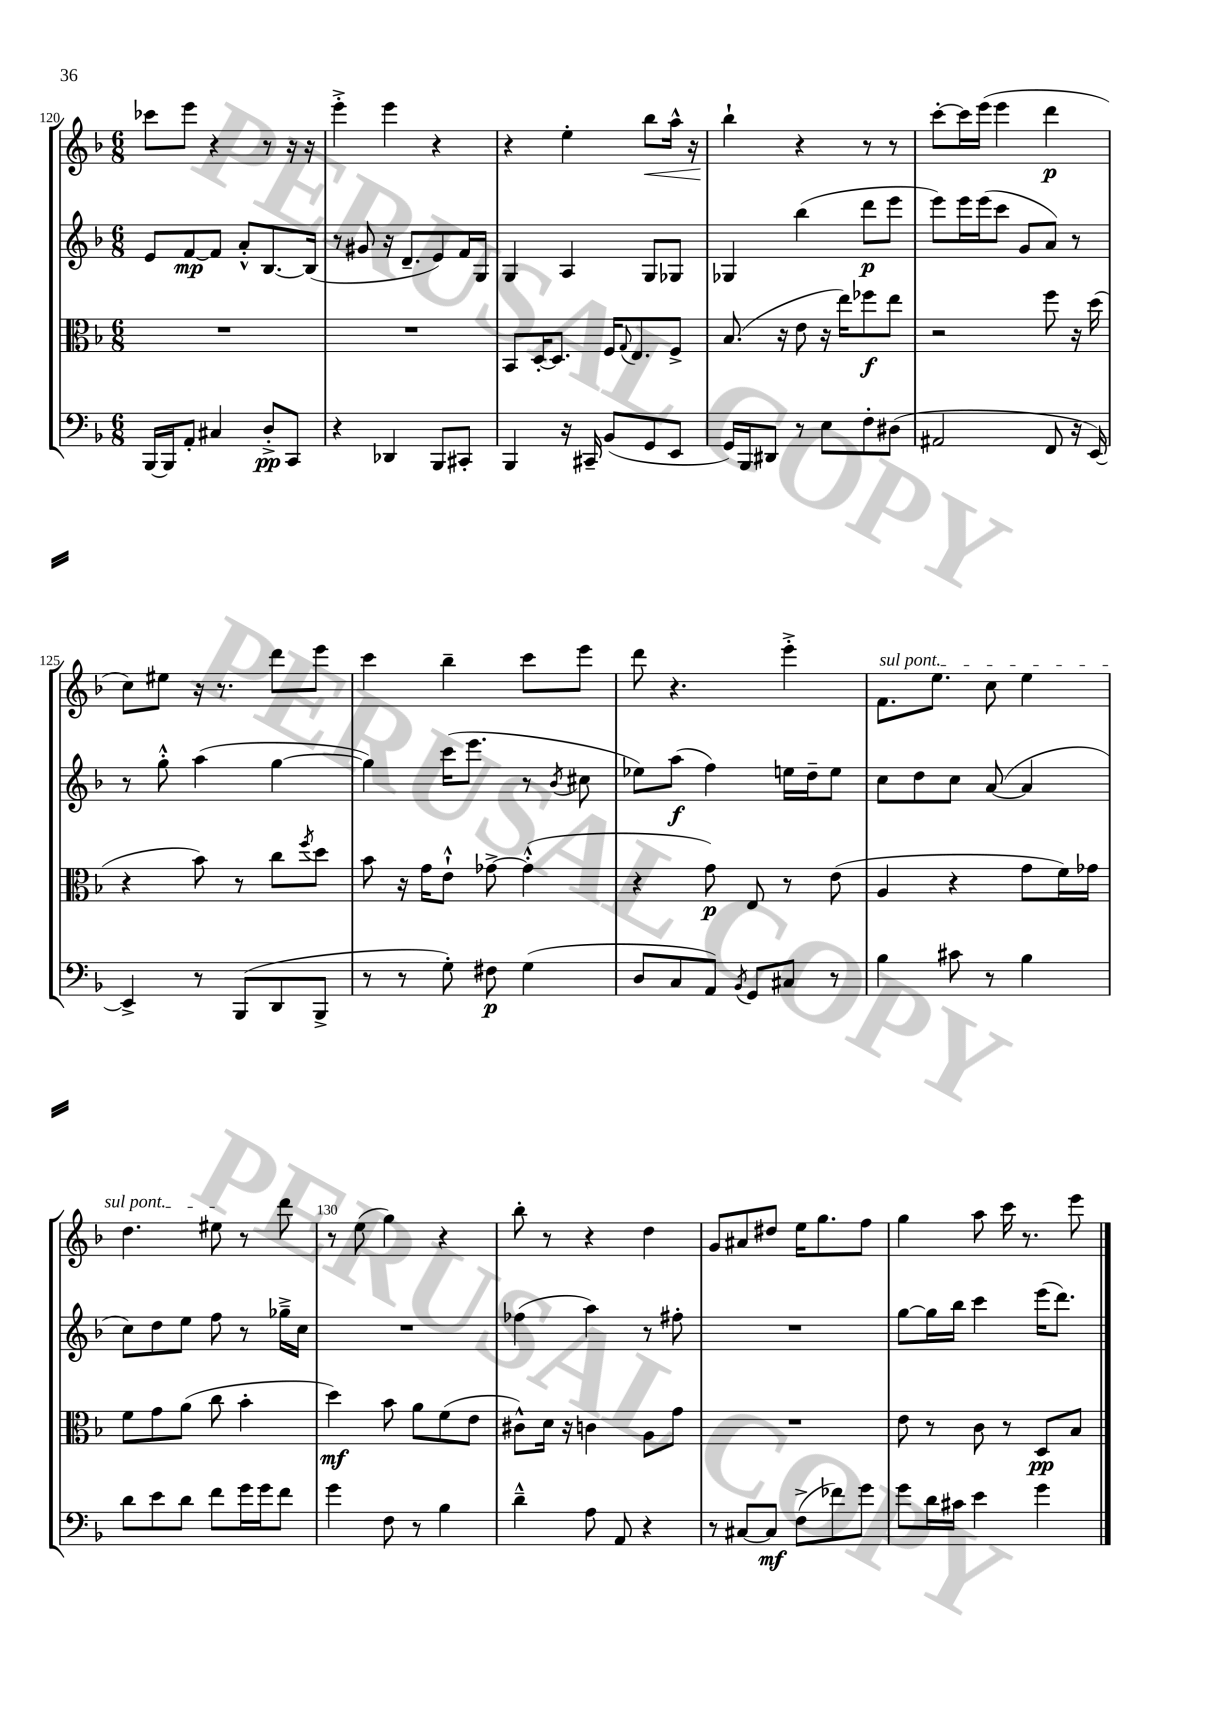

**kern	**kern	**kern	**kern
*staff4	*staff3	*staff2	*staff1
*clefF4	*clefC3	*clefG2	*clefG2
*k[b-]	*k[b-]	*k[b-]	*k[b-]
*M6/8	*M6/8	*M6/8	*M6/8
[16BBB-	2.r	8e	8ccc-
16BBB-]	.	.	.
8AA'	.	[8f	8eee
4C#	.	8f]	4r
.	.	8a'^^	.
8D'^	.	[8.B-	8r
8CC	.	.	16r
.	.	(16B-]	16r
=	=	=	=
4r	2.r	8r	4eee'^
.	.	8g#	.
4DD-	.	16r	4eee
.	.	8.d~	.
8BBB-	.	8e)	4r
8CC#'	.	16f	.
.	.	16G	.
=	=	=	=
4BBB-	8BB-	4G	4r
.	[16D'	.	.
.	8.D]	.	.
16r	.	4A	4ee'
16CC#~	.	.	.
(8BB-	16F	.	.
.	8qqG	.	.
.	8.E	.	.
8GG	.	8G	8bb-
8EE	8F^	8G-	16aa^^
.	.	.	16r
=	=	=	=
16GG)	(8.B-	4G-	4bb-`
16BBB-	.	.	.
8DD#	.	.	.
.	16r	.	.
8r	8e	(4bb-	4r
8E	16r	.	.
.	16ee)	.	.
8F'	8ff-	8ddd	8r
(8D#	8ee	8eee	8r
=	=	=	=
2AA#	2r	8eee)	[8ccc'
.	.	16eee	16ccc]
.	.	(16eee	(16eee
.	.	8ccc	4eee
.	.	8g	.
8FF	8ff	8a)	4ddd
16r	16r	8r	.
[16EE)	(16dd	.	.
=	=	=	=
4EE^]	4r	8r	8cc)
.	.	8gg'^^	8ee#
8r	8b-)	(4aa	16r
.	.	.	8.r
(8BBB-	8r	.	.
8DD	8cc	[4gg	8ddd
.	8qff	.	.
8BBB-^	8dd	.	8eee
=	=	=	=
8r	8b-	4gg])	4ccc
8r	16r	.	.
.	16g	.	.
8G')	8e`^^	(16ccc	4bb-~
.	.	8.eee	.
8F#	[8g-^	.	.
(4G	(4g-'^^]	8r	8ccc
.	.	8qb-	.
.	.	8cc#	8eee
=	=	=	=
8D	4r	8ee-)	8ddd
8C	.	(8aa	4.r
8AA)	8g)	4ff)	.
8qBB-	.	.	.
8GG	8E	.	.
8C#	8r	16ee	4eee'^
.	.	16dd~	.
8r	(8e	8ee	.
=	=	=	=
4B-	4A	8cc	8.f
.	.	8dd	.
.	.	.	8.ee
8c#	4r	8cc	.
8r	.	([8a	8cc
4B-	8g	4a]	4ee
.	16f)	.	.
.	16g-	.	.
=	=	=	=
8d	8f	8cc)	4.dd
8e	8g	8dd	.
8d	(8a	8ee	.
8f	8cc	8ff	8ee#
16g	4b-'	8r	8r
16g	.	.	.
8f	.	16gg-~^	8ddd
.	.	16cc	.
=	=	=	=
4g	4dd)	2.r	8r
.	.	.	(8ee
8F	8b-	.	4gg)
8r	8a	.	.
4B-	(8f	.	4r
.	8e	.	.
=	=	=	=
4d~^^	8c#^^)	(4ff-	8bb-'
.	16d	.	8r
.	16r	.	.
8A	4c	4aa)	4r
8AA	.	.	.
4r	8A	8r	4dd
.	8g	8ff#'	.
=	=	=	=
8r	2.r	2.r	8g
[8C#	.	.	8a#
8C#]	.	.	8dd#
(8F^	.	.	16ee
.	.	.	8.gg
8f-)	.	.	.
8g	.	.	8ff
=	=	=	=
8g	8e	[8gg	4gg
16d	8r	16gg]	.
16c#	.	16bb-	.
4e	8c	4ccc	8aa
.	8r	.	16ccc
.	.	.	8.r
4g	8D	(16eee	.
.	.	8.ddd)	.
.	8B-	.	8eee
==	==	==	==
*-	*-	*-	*-
